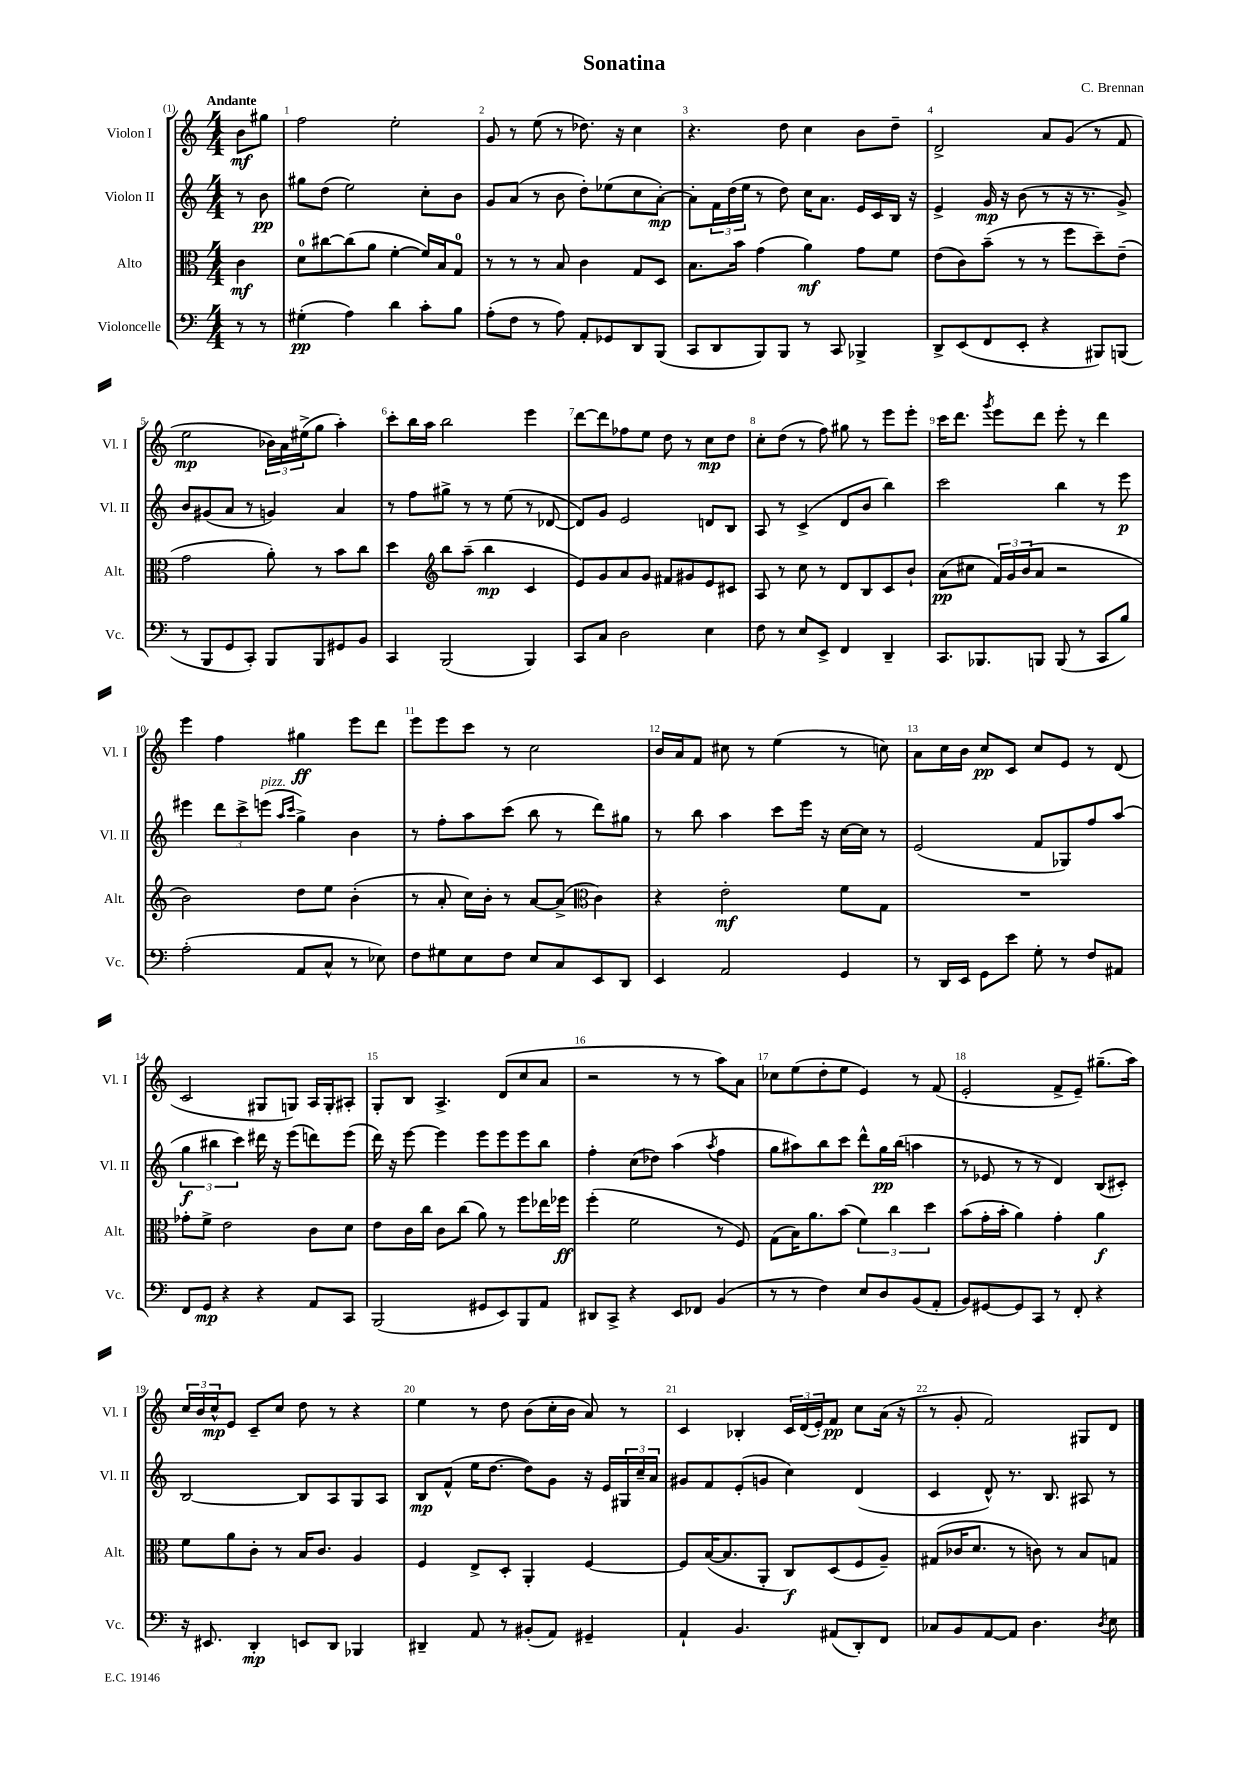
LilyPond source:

\header { title = "Sonatina" composer = "C. Brennan" }
<<
\new StaffGroup <<
\new Staff = "s0" \with { instrumentName = "Violon I" shortInstrumentName = "Vl. I" } {
    \clef treble \key c \major \numericTimeSignature \time 4/4 \partial 4 \tempo "Andante"
    b'8\mf gis''8 |
    f''2 e''2-. |
    g'8 r8 e''8( r8 des''8.) r16 c''4 |
    r4. d''8 c''4 b'8 d''8-- |
    d'2-> a'8 g'8( r8 f'8 |
    e''2\mp \tuplet 3/2 { bes'16) a'16 eis''16->( } g''8 a''4-.) |
    c'''8-. b''16 a''16 b''2 e'''4 |
    d'''8~ d'''8 fes''8 e''8 d''8 r8 c''8\mp d''8 |
    c''8-. d''8( r8 f''8) gis''8 r8 e'''8 e'''8-. |
    c'''16 d'''8. \acciaccatura { g'''8 } e'''8 d'''8 e'''8-. r8 d'''4 |
    e'''4 f''4 gis''4\ff e'''8 d'''8 |
    e'''8 e'''8 c'''8 r8 c''2 |
    b'16 a'16 f'8 cis''8 r8 e''4( r8 c''8) |
    a'8 c''16 b'16 c''8\pp c'8 c''8 e'8 r8 d'8( |
    c'2 gis8 g8) a16 g16-. ais8-. |
    g8-. b8 a4.-> d'8( c''8 a'8 |
    r2 r8 r8 a''8) a'8 |
    ces''8 e''8( d''8-. e''8 e'4) r8 f'8( |
    e'2-. f'8-> e'8--) gis''8.--( a''16) |
    \tuplet 3/2 { c''16 b'16 c''16-^\mp } e'8 c'8-- c''8 d''8 r8 r4 |
    e''4 r8 d''8 b'8( c''16-. b'16 a'8) r8 |
    c'4 bes4-. \tuplet 3/2 { c'16 d'16( e'16-.) } f'8\pp c''8 a'16( r16 |
    r8 g'8-. f'2) gis8 d'8 \bar "|." |
}
\new Staff = "s1" \with { instrumentName = "Violon II" shortInstrumentName = "Vl. II" } {
    \clef treble \key c \major \numericTimeSignature \time 4/4 \partial 4
    r8 b'8\pp |
    gis''8 d''8( e''2) c''8-. b'8 |
    g'8 a'8( r8 b'8 d''8-.) ees''8( c''8 a'8~-.\mp) |
    a'8-. \tuplet 3/2 { f'16 d''16( e''16 } r8 d''8) c''16 a'8. e'16 c'16 b16 r16 |
    e'4-> g'16\mp r16 b'8( r8 r16 r8. g'8->) |
    b'8 gis'8( a'8 r8 g'4) a'4 |
    r8 f''8 gis''8-> r8 r8 e''8( r8 des'8~ |
    des'8) g'8 e'2 d'8 b8 |
    a8 r8 c'4->( d'8 b'8 b''4) |
    c'''2 b''4 r8 e'''8\p |
    eis'''4 \tuplet 3/2 { d'''8 c'''8-> e'''8^\markup { \italic "pizz." }( } \grace { a''16 c'''16 } g''4->) b'4 |
    r8 f''8-. a''8 c'''8( b''8 r8 d'''8) gis''8 |
    r8 b''8 a''4 c'''8 e'''16 r16 c''16~ c''16 r8 |
    e'2( f'8 ges8) f''8 a''8( |
    \tuplet 3/2 { g''4\f bis''4 c'''4) } dis'''16 r16 e'''8( d'''8) e'''8( |
    d'''16) r16 e'''8~ e'''4 e'''8 e'''8 e'''8 b''8 |
    f''4-. c''8( des''8) a''4( \acciaccatura { a''8 } f''4 |
    g''8 ais''8) b''8 c'''8 d'''8-^ g''16\pp b''16( a''4 |
    r8 ees'8 r8 r8 d'4) b8( cis'8-.) |
    b2~ b8 a8 g8 a8 |
    b8\mp f'8-^( e''16 d''8.~ d''8) g'8 r16 e'16 \tuplet 3/2 { gis16 c''16-- a'16 } |
    gis'8 f'8 e'8-.( g'8 c''4) d'4( |
    c'4 d'8-^) r8. b8. ais8 r8 \bar "|." |
}
\new Staff = "s2" \with { instrumentName = "Alto" shortInstrumentName = "Alt." } {
    \clef alto \key c \major \numericTimeSignature \time 4/4 \partial 4
    c'4\mf |
    d'8-0 cis''8~ cis''8( a'8 f'4~-. f'16) b16 g8-0 |
    r8 r8 r8 b8 c'4 g8 d8 |
    b8. b'16 g'4( a'4\mf) g'8 f'8 |
    e'8( c'8) b'8--( r8 r8 f''8 d''8--) e'8--( |
    g'2 a'8-.) r8 b'8 c''8 |
    d''4 \clef treble b''8 a''8--( b''4\mp c'4 |
    e'8) g'8 a'8 g'8 fis'8 gis'8 e'8 cis'8 |
    a8 r8 c''8 r8 d'8 b8 c'8 b'8-! |
    a'8\pp( cis''8 \tuplet 3/2 { f'16) g'16 b'16( } a'8 r2 |
    b'2) d''8 e''8 b'4-.( |
    r8 a'8-. c''16) b'16-. r8 a'8~ a'8->( \clef alto c'4) |
    r4 e'2-.\mf f'8 g8 |
    R1 |
    ges'8-. f'8-> e'2 c'8 d'8 |
    e'8 c'16 c''16 c'8 c''8( a'8) r8 f''8 ees''16 fes''16\ff |
    f''4-.( f'2 r8 f8) |
    g8( b16) a'8. b'8( \tuplet 3/2 { f'4) c''4 d''4 } |
    b'8( g'16-. b'16-. a'4) g'4-. a'4\f |
    f'8 a'8 c'8-. r8 b16 c'8. a4 |
    f4 e8-> d8-. a,4-. f4~ |
    f8 b16~( b8. a,8-. c8\f) d8( f8 a8--) |
    gis8( ces'16 d'8. r8 c'8) r8 b8 g8 \bar "|." |
}
\new Staff = "s3" \with { instrumentName = "Violoncelle" shortInstrumentName = "Vc." } {
    \clef bass \key c \major \numericTimeSignature \time 4/4 \partial 4
    r8 r8 |
    gis4-.\pp( a4) d'4 c'8-. b8 |
    a8-.( f8 r8 a8) a,8-. ges,8 d,8 b,,8( |
    c,8 d,8 b,,8) b,,8 r8 c,8 bes,,4-> |
    d,8-> e,8( f,8 e,8-. r4 bis,,8) b,,8( |
    r8 b,,8 g,8 c,8-.) b,,8 b,,8 gis,8 b,8 |
    c,4 b,,2( b,,4) |
    c,8 c8 d2 e4 |
    f8 r8 e8 e,8-> f,4 d,4-- |
    c,8. bes,,8. b,,8 b,,8( r8 c,8 b8) |
    a2-.( a,8 c8-^ r8 ees8) |
    f8 gis8 e8 f8 e8 c8 e,8 d,8 |
    e,4 a,2 g,4 |
    r8 d,16 e,16 g,8 e'8 g8-. r8 f8 ais,8 |
    f,8 g,8\mp r4 r4 a,8 c,8 |
    b,,2( gis,8 e,8) b,,8 a,8 |
    dis,8 c,8-> r4 e,8 fes,8 b,4( |
    r8 r8 f4) e8 d8 b,8( a,8-. |
    b,8) gis,8~ gis,8 c,8 r8 f,8-. r4 |
    r16 eis,8. d,4-.\mp e,8 d,8 bes,,4 |
    dis,4-- a,8 r8 bis,8-.( a,8) gis,4-- |
    a,4-! b,4. ais,8( d,8-.) f,8 |
    ces8 b,8 a,8~ a,8 d4. \acciaccatura { d8 } e8 \bar "|." |
}
>>
>>
\layout { \context { \Score \override BarNumber.break-visibility = ##(#f #t #t) barNumberVisibility = #all-bar-numbers-visible } }
